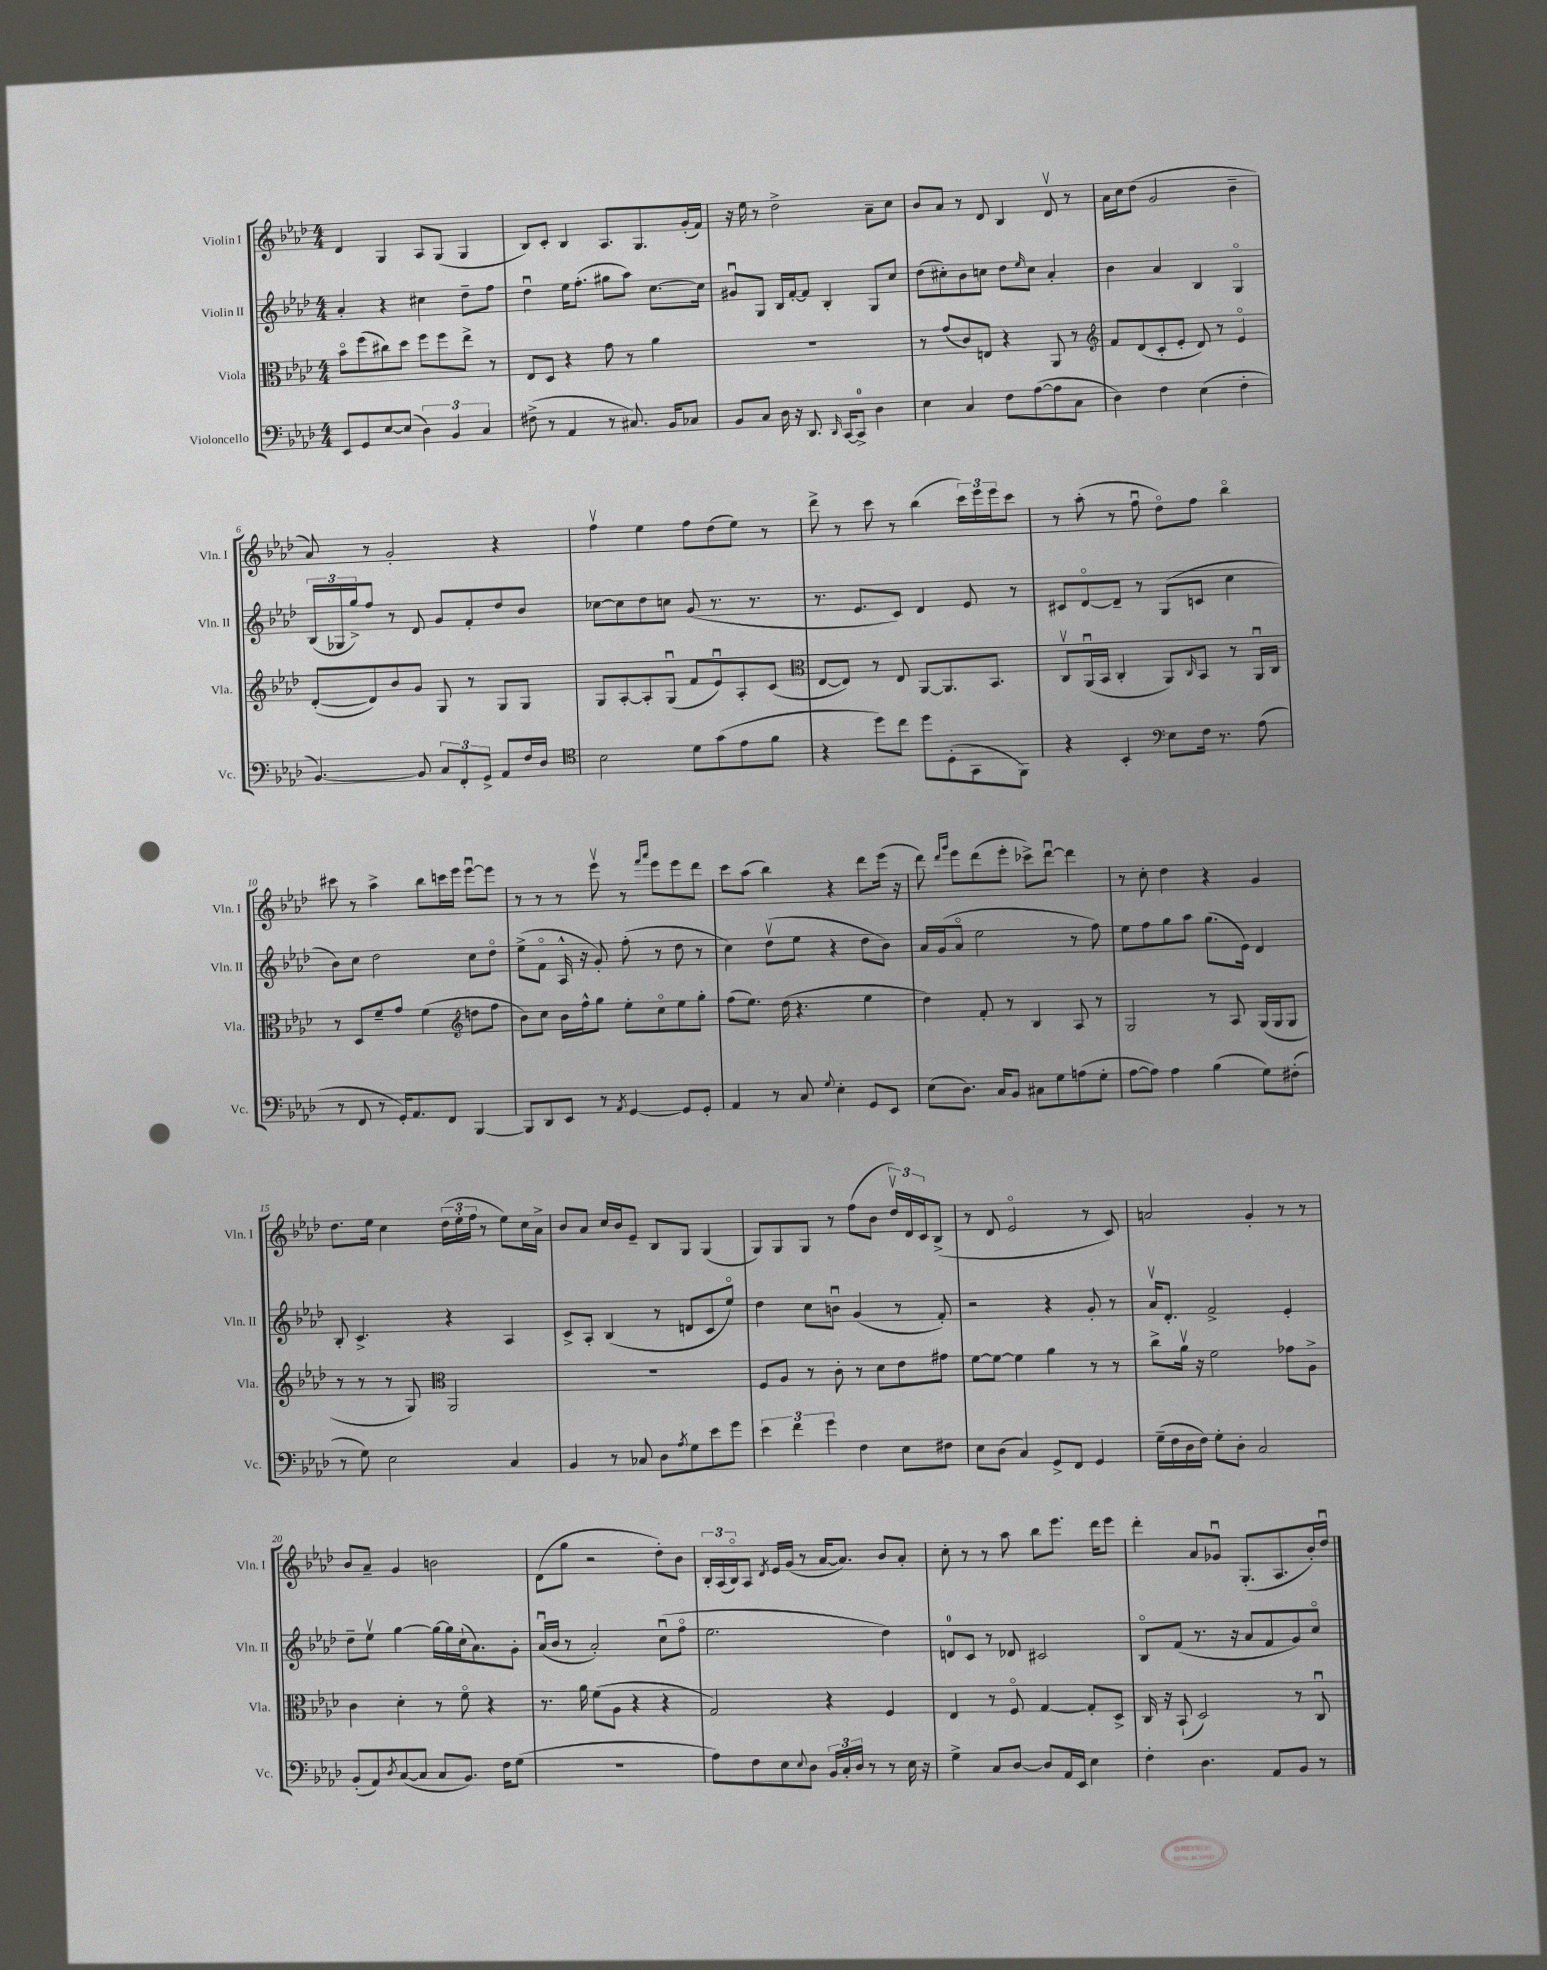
<<
\new StaffGroup <<
\new Staff = "s0" \with { instrumentName = "Violin I" shortInstrumentName = "Vln. I" } {
    \clef treble \key aes \major \numericTimeSignature \time 4/4
    des'4 g4 aes8 g8( g4 |
    bes8) c'8-. bes4 aes8. g8. g'16-.( f'16) |
    r16 ees''16 r8 des''2-> aes'8-- c''8 |
    bes'8 aes'8 r8 des'8 bes4 des'8\upbow r8 |
    aes'16 c''16 des''8( g'2 bes'4-- |
    aes'8) r8 g'2-. r4 |
    f''4\upbow ees''4 f''8 des''8( ees''8) r8 |
    des'''8-> r8 c'''8 r8 bes''4( \tuplet 3/2 { c'''16) ees'''16 ees'''16 } c'''8 |
    r8 aes''8-.( r8 f''8\downbow des''8\flageolet) f''8 bes''4\flageolet |
    cis'''8 r8 aes''4-> bes''8 c'''16 ees'''16 ees'''8~\downbow ees'''8 |
    r8 r8 r8 ees'''8\upbow r8 \grace { f'''16 aes'''16 } ees'''8 ees'''8 des'''8 |
    c'''8 aes''8( bes''4) r4 des'''8 ees'''16( r16 |
    des'''8) \grace { des'''16 g'''16 } ees'''8 des'''8( ees'''8-. ces'''8->) des'''8~\downbow des'''4 |
    r8 c''8-. des''4 r4 g'4 |
    des''8. ees''16 c''4 \tuplet 3/2 { des''16( ees''16-. f''16 } r8 ees''8) c''16 aes'16-> |
    bes'8 aes'8 c''16 bes'16 ees'8-- bes8 g8 g4( |
    g8) g8 g8 r8 f''8( bes'8 \tuplet 3/2 { des''16\upbow) des'16 c'16 } bes8->( |
    r8 des'8 ees'2\flageolet r8 c'8) |
    a'2 g'4-. r8 r8 |
    bes'8 aes'8-- g'4 b'2 |
    des'8( g''8 r2 des''8-.) bes'8 |
    \tuplet 3/2 { bes16-. aes16( bes16\flageolet) } aes8 \acciaccatura { des'8 } ees'16 g'16( r8 aes'16~ aes'8.) bes'8 aes'8-. |
    c''8-. r8 r8 aes''8 bes''8 ees'''8. des'''16 ees'''8 |
    des'''4-. aes'8 ges'8\downbow g8.-.( aes8. bes'16-.) des''16\downbow \bar "|." |
}
\new Staff = "s1" \with { instrumentName = "Violin II" shortInstrumentName = "Vln. II" } {
    \clef treble \key aes \major \numericTimeSignature \time 4/4
    aes'4-. r4 cis''4 des''8-- f''8 |
    des''4\downbow ees''16 f''8.-.( gis''8 aes''8) c''8.~ c''16 |
    gis'8\downbow g8 bes16 f'16~-. f'8 bes4-. g8 c''8 |
    des''8( cis''8-.) bes'8 c''8 des''8 \grace { ees''16 } c''8 aes'4-. |
    bes'4 aes'4 bes4 g4\flageolet |
    \tuplet 3/2 { bes16( ges16 g''16->) } f''8 r8 des'8 g'8 f'8-. des''8 bes'8 |
    ces''8~ ces''8 des''8 c''8 g'8( r8. r8. |
    r8. ees'8. c'8) des'4 ees'8 r8 |
    cis'8 des'8~\flageolet des'8-- r8 g8( c'8 c''4 |
    bes'8) c''8 des''2 c''8 des''8\flageolet |
    ees''8->( f'8\flageolet aes16-^ r16 g'8-.) f''8-.( r8 des''8 r8 |
    c''4) des''8\upbow( ees''8 r4 des''8 bes'8) |
    aes'16 g'16( aes'8\flageolet ees''2 r8 f''8) |
    ees''8 f''8 g''8 aes''8 g''8.( ees'16) des'4 |
    bes8-. c'4.-> r4 aes4 |
    c'8-> aes8-. bes4( r8 d'8 c'8 ees''8\flageolet) |
    des''4 c''8 b'8\downbow g'4( r8 f'8-.) |
    r2 r4 g'8-. r8 |
    aes'16\upbow des'8.-. f'2-> ees'4-. |
    des''8-- ees''8\upbow g''4~ g''16~ g''16 c''16-!( aes'8.) g'8-. |
    aes'16\downbow( bes'16 r8 aes'2-.) c''8\downbow( f''8\flageolet |
    ees''2. des''4) |
    d'8-0 c'8 r8 des'8 cis'2 |
    bes8\flageolet f'8( r8. r16 aes'8 f'8 g'8) c''8\flageolet \bar "|." |
}
\new Staff = "s2" \with { instrumentName = "Viola" shortInstrumentName = "Vla." } {
    \clef alto \key aes \major \numericTimeSignature \time 4/4
    bes'8\flageolet f''8( cis''8) des''8 f''8 f''8 ees''8-> r8 |
    ees8 des8 r4 g'8 r8 aes'4 |
    R1 |
    r8 g'8( c'8) e8 r4 aes,8 r8 |
    \clef treble f'8 des'8( c'8-. ees'8-. des'8) r8 ees'4\flageolet |
    des'8~-.( des'8) bes'8 g'8 g8 r8 g8 g8 |
    g8 aes8~-. aes8-. g8\downbow( f'8 ees'8\downbow) aes8-. c'8( |
    \clef alto ees8~ ees8) r8 ees8 aes,8~ aes,8. bes,8. |
    c8\upbow aes,16\downbow( bes,16 c4-. aes,8) \grace { c16 } bes,8 r8 aes,16\downbow c16 |
    r8 des8 f'8-- g'8 f'4( \clef treble d''8 f''8 |
    bes'8) c''8 bes'16 f''16-^ g''8 ees''8-. c''8\flageolet ees''8 g''8-. |
    f''8( ees''8.) des''16( r4. ees''4 |
    des''4) f'8-. r8 bes4 aes8 r8 |
    g2 r8 aes8 g16( g16 g8 |
    r8 r8 r8 g8) \clef alto aes,2 |
    R1 |
    f8 aes8 r8 c'8-. r8 des'8 ees'8 gis'8 |
    f'8~ f'8~ f'4 aes'4 r8 r8 |
    c''8-> aes'16\upbow r16 f'2 ges'8 aes8-> |
    c'4 des'4-. r8 f'8\flageolet r4 |
    r8. aes'16 f'8( aes8 r4 r4 |
    g2) r4 f4 |
    ees4 r8 f8\flageolet g4~ g8-. des8-> |
    c16 r16 bes,8-!( des2) r8 c8\downbow \bar "|." |
}
\new Staff = "s3" \with { instrumentName = "Violoncello" shortInstrumentName = "Vc." } {
    \clef bass \key aes \major \numericTimeSignature \time 4/4
    ees,8 g,8 ees8~ ees8( \tuplet 3/2 { des4) bes,4 c4 } |
    fis8->( r8 aes,4 r8 cis8.) bes,16 ces8 |
    bes,8 c8 des16 r16 des,8. \grace { des,16 } c,16~ c,8-0-> des4 |
    ees4 c4 f8 aes8~( aes8 c8 |
    des4) f4 ees4( f4-. |
    bes,4.~) bes,8 \tuplet 3/2 { c8 f,8-. g,8-> } aes,8 f16 des16 |
    \clef tenor bes2 des'8 g'8( ees'8 f'8 |
    r4 des''8) c''8 des''8 des8-.( g,8 f,8) |
    r4 bes,4-. \clef bass ees8 f16 r8. aes8( |
    r8 f,8 r8 g,16-.) aes,8. f,8 bes,,4~ |
    bes,,8 des,8 ees,8 r8 \acciaccatura { aes,8 } g,4~ g,8 g,8-. |
    aes,4 r8 c8 \appoggiatura { g8 } ees4-. g,8 ees,8 |
    ees8( des8.) c16 bes,8 cis8 g8 a8( g8-. |
    aes8~ aes8) aes4 bes4( g8) fis8-.( |
    r8 g8) ees2 c4 |
    bes,4 r8 ces8 des8 \acciaccatura { aes8 } g8 ees'8 g'8 |
    \tuplet 3/2 { ees'4 f'4 g'4 } f4 ees8 fis8 |
    ees8 des8( c4) g,8-> f,8 g,4 |
    g16--( f16 des16 f16) g8-. des8-. c2 |
    bes,8-.( aes,8) \acciaccatura { des8 } c8~( c8 c8 bes,8.) f16 g8( |
    R1 |
    aes8) f8 ees8 \appoggiatura { ees8 } des8 \tuplet 3/2 { bes,16 c16-. des16 } r8 r8 ees16 r16 |
    g4-> c8 des8~ des8 aes,16 ees,16 ees4 |
    f4-. des4. aes,8 bes,8 r8 \bar "|." |
}
>>
>>
